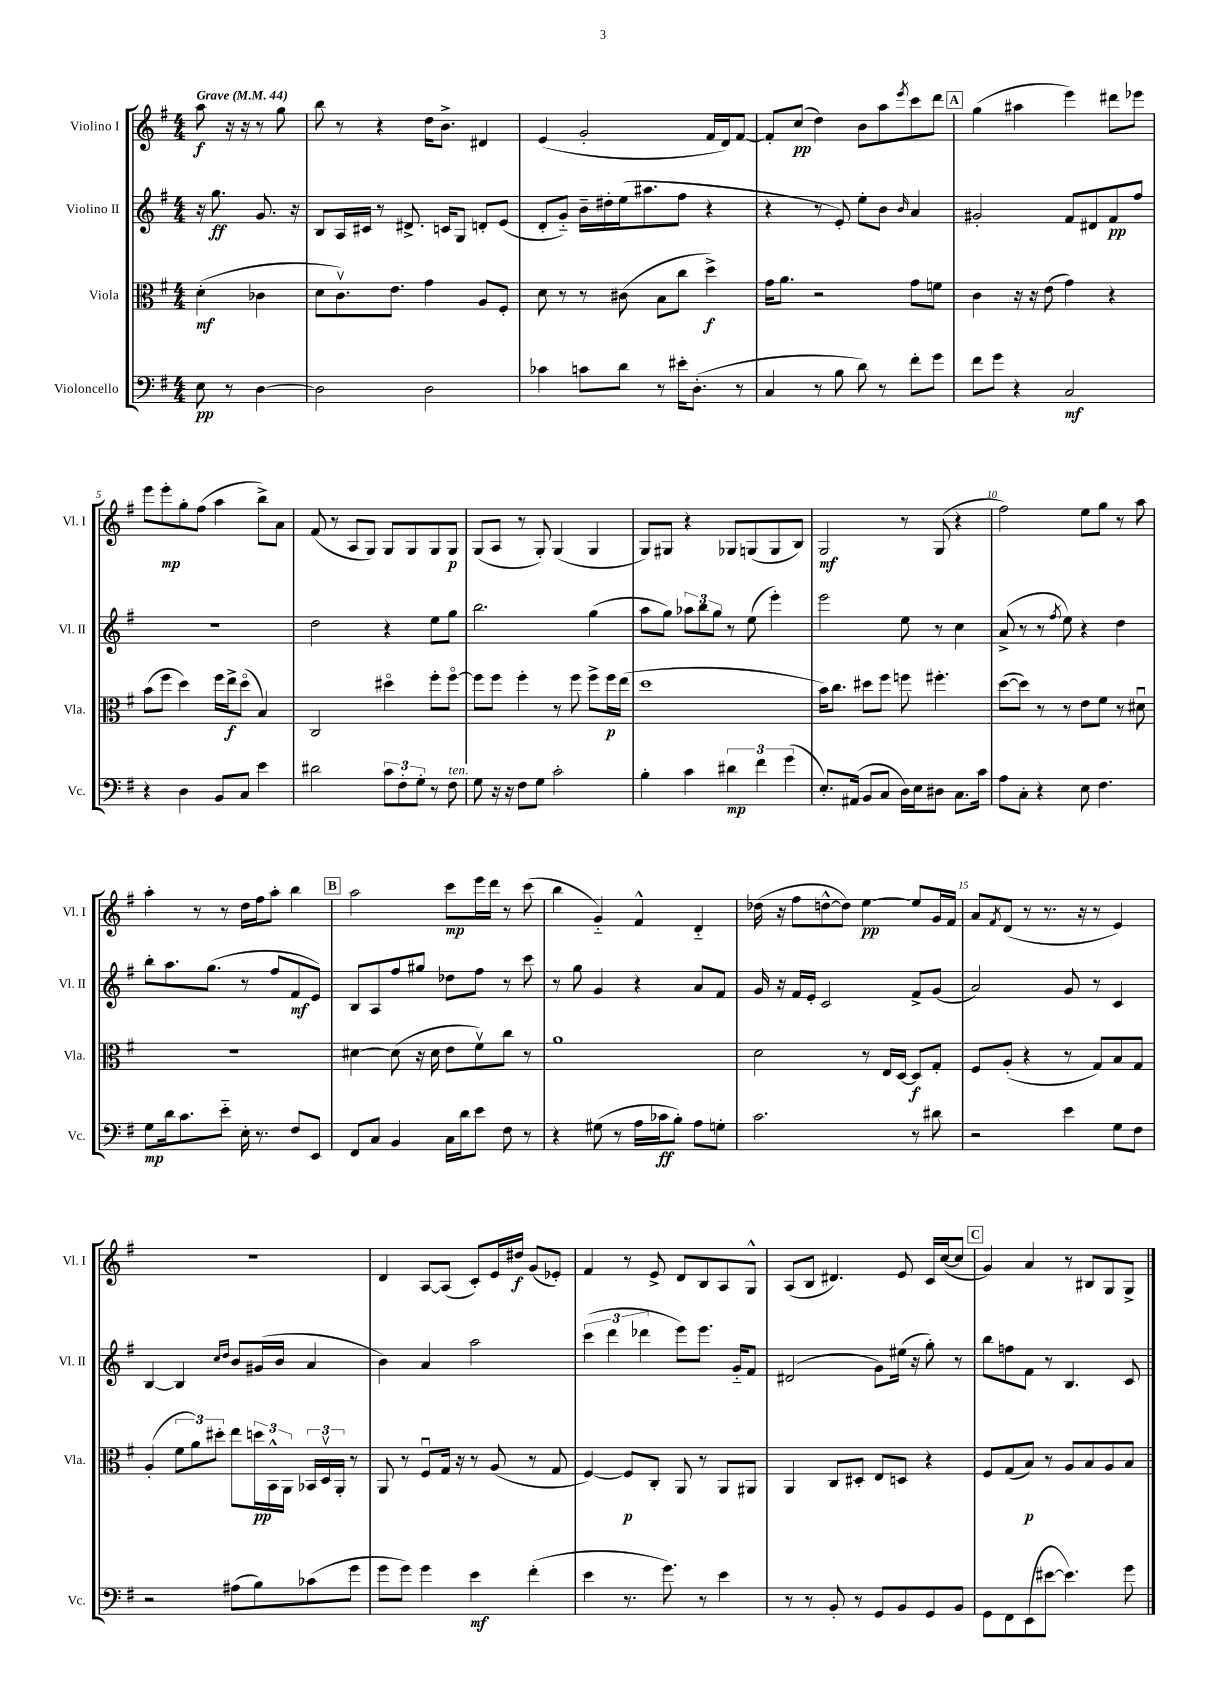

**kern	**kern	**kern	**kern
*staff4	*staff3	*staff2	*staff1
*clefF4	*clefC3	*clefG2	*clefG2
*k[f#]	*k[f#]	*k[f#]	*k[f#]
*M4/4	*M4/4	*M4/4	*M4/4
*MM44	*MM44	*MM44	*MM44
8E	(4d'	16r	8aa
.	.	8.gg	.
8r	.	.	16r
.	.	.	16r
[4D	4c-	8.g	8r
.	.	.	8gg
.	.	16r	.
=	=	=	=
2D]	8d	8B	8bb
.	8.cv)	16A	8r
.	.	16c#	.
.	.	8r	4r
.	8.e	.	.
.	.	8.d#^	.
2D	4g	.	16dd
.	.	16c	8.b^
.	.	8G	.
.	8A	8d'	4d#
.	8F#'	(8e	.
=	=	=	=
4c-	8d	8d'	(4e
.	8r	8g'~)	.
8c	8r	16b~	2g'
.	.	16dd#'	.
8d	(8c#	(16ee	.
.	.	8.aa#	.
8r	8B	.	.
16e#'	8cc	8ff#	.
(8.D'	.	.	.
.	4dd^)	4r	16f#
.	.	.	16d)
8r	.	.	[8f#
=	=	=	=
4C	16g	4r	8f#']
.	8.a	.	.
.	.	.	(8cc
8r	2r	8r	4dd)
8B	.	8e')	.
8d)	.	8ee'	8b
8r	.	8b	8aa
.	.	16qqb	8qeee
8f#'	8g	4a	8ccc
8g	8f	.	8ddd
=	=	=	=
8f#	4c	2g#'	(4gg
8g	.	.	.
4r	16r	.	4aa#
.	16r	.	.
.	(8e	.	.
2C	4g)	8f#	4eee)
.	.	8d#	.
.	4r	8f#	8ddd#
.	.	8ff#	8eee-
=	=	=	=
4r	(8b	1r	8eee
.	8ff#	.	8eee'
4D	4dd)	.	8gg'
.	.	.	(8ff#
8BB	16ff#	.	4aa
.	16ee^	.	.
8C	(8ddo	.	.
4e	4B)	.	8bb^)
.	.	.	8a
=	=	=	=
2d#	2C	2dd	(8f#
.	.	.	8r
.	.	.	8A
.	.	.	8G)
12c	4dd#o	4r	8G
12F#'	.	.	.
.	.	.	8G
12G'	.	.	.
8r	8ff#'	8ee	8G
8F#	[8ff#o	8gg	8G
=	=	=	=
8G	8ff#]	2.bb	(8G
16r	8ff#	.	8A
16r	.	.	.
8F#	4ff#'	.	8r
8G	.	.	8G')
2c'	8r	.	(4G
.	8ff#	.	.
.	8ff#^	(4gg	4G
.	16ff#	.	.
.	(16ee	.	.
=	=	=	=
4B'	1dd	8aa	8G)
.	.	8gg)	8G#
4c	.	12aa-	4r
.	.	12bb	.
.	.	12gg	.
6d#	.	8r	8G-
.	.	(8ee	(8G
6f#	.	.	.
.	.	4eee')	8G
(6g	.	.	.
.	.	.	8B)
=	=	=	=
8.E')	16b)	2eee	2G
.	8.cc	.	.
(16AA#	.	.	.
8BB	8dd#	.	.
8C	8ff#	.	.
16D)	8ff	8ee	8r
16E	.	.	.
8D#	4.ff#'	8r	(8G
8.C	.	4cc	4r
16c	.	.	.
=	=	=	=
8A	([8dd	(8a^	2ff#)
8C'	8dd])	8r	.
4r	8r	8r	.
.	.	8qff#	.
.	8r	8ee)	.
8E	8e	4r	8ee
4.F#	8f#	.	8gg
.	8r	4dd	8r
.	8d#u	.	8aa
=	=	=	=
8G	1r	8bb'	4aa'
16d	.	8.aa	.
8.c	.	.	.
.	.	.	8r
.	.	(8.gg	.
8e'~	.	.	8r
16E'	.	8r	16dd
8.r	.	.	16ff#
.	.	8ff#	8aa'
8F#	.	8f#	4bb
8EE	.	8e)	.
=	=	=	=
8FF#	[4d#	8B	2aa
8C	.	8A	.
4BB	(8d#]	8ff#	.
.	16r	8gg#	.
.	16d#	.	.
16C	8e	8dd-	8ccc
16d	.	.	.
8e	8f#v)	8ff#	16eee
.	.	.	16ddd
8F#	8cc	8r	8r
8r	8r	8ccc	(8ccc
=	=	=	=
4r	1a	8r	4bb
.	.	8gg	.
(8G#	.	4g	4g'~)
8r	.	.	.
16A	.	4r	4f#^^
16c-	.	.	.
8B')	.	.	.
8A	.	8a	4d'~
8G'	.	8f#	.
=	=	=	=
2.c	2d	16g	(16dd-
.	.	16r	16r
.	.	16f#	8ff#
.	.	16e'	.
.	.	2c	[8dd^^
.	.	.	8dd])
.	8r	.	[4ee
.	16E	.	.
.	[16D	.	.
8r	8D]	8f#^	8ee]
8d#	8G'	(8g	16g
.	.	.	16f#
=	=	=	=
2r	8F#	2a)	8a
.	.	.	8qf#
.	(8A'	.	(8d
.	4r	.	8r
.	.	.	8.r
4e	8r	8g	.
.	.	.	16r
.	8G)	8r	8r
8G	8B	4c	4e)
8F#	8G	.	.
=	=	=	=
2r	(4A'	[4B	1r
.	12f#	4B]	.
.	12a)	.	.
.	12dd#'	.	.
.	.	16qqcc	.
.	.	16qqdd	.
(8A#	8ee	8b	.
8B)	24dd	(16g#	.
.	24BB^^	.	.
.	.	16b	.
.	24AA	.	.
(8c-	24BB-	4a	.
.	24Dv	.	.
.	24AA'	.	.
8g	8r	.	.
=	=	=	=
8g	8AA	4b)	4d
8g)	8r	.	.
4g	8F#u	4a	[8A
.	16G	.	(8A]
.	16r	.	.
4e	8r	2aa	8c')
.	(8A	.	16e
.	.	.	16dd#
(4f#'	8r	.	(8g
.	8G	.	8e-')
=	=	=	=
4e	[4F#)	(6ccc	4f#
.	.	6ddd	.
8.r	8F#]	.	8r
.	.	6ddd-	.
.	8C'	.	8e^
8.g)	.	.	.
.	8AA	8eee)	8d
8r	8r	8.eee	8B
4e	8AA	.	8A
.	.	16g'~	.
.	8AA#	8f#	8G^^
=	=	=	=
8r	4AA	(2d#	(8A
8r	.	.	8B
8BB'	8C	.	4.d#)
8r	8D#'	.	.
8GG	8E	8g)	.
8BB	8D	(16ee#	8e
.	.	16r	.
8GG	4r	8gg')	16c
.	.	.	([16cc
8BB	.	8r	8cc]
=	=	=	=
8GG	8F#	8bb	4g)
8FF#	(8G	8ff	.
(8EE	8B)	8f#	4a
[8e#	8r	8r	.
4.e#])	8A	4.B	8r
.	8B	.	8B#
.	8A	.	8G
8g	8B	8c	8G^
==	==	==	==
*-	*-	*-	*-
